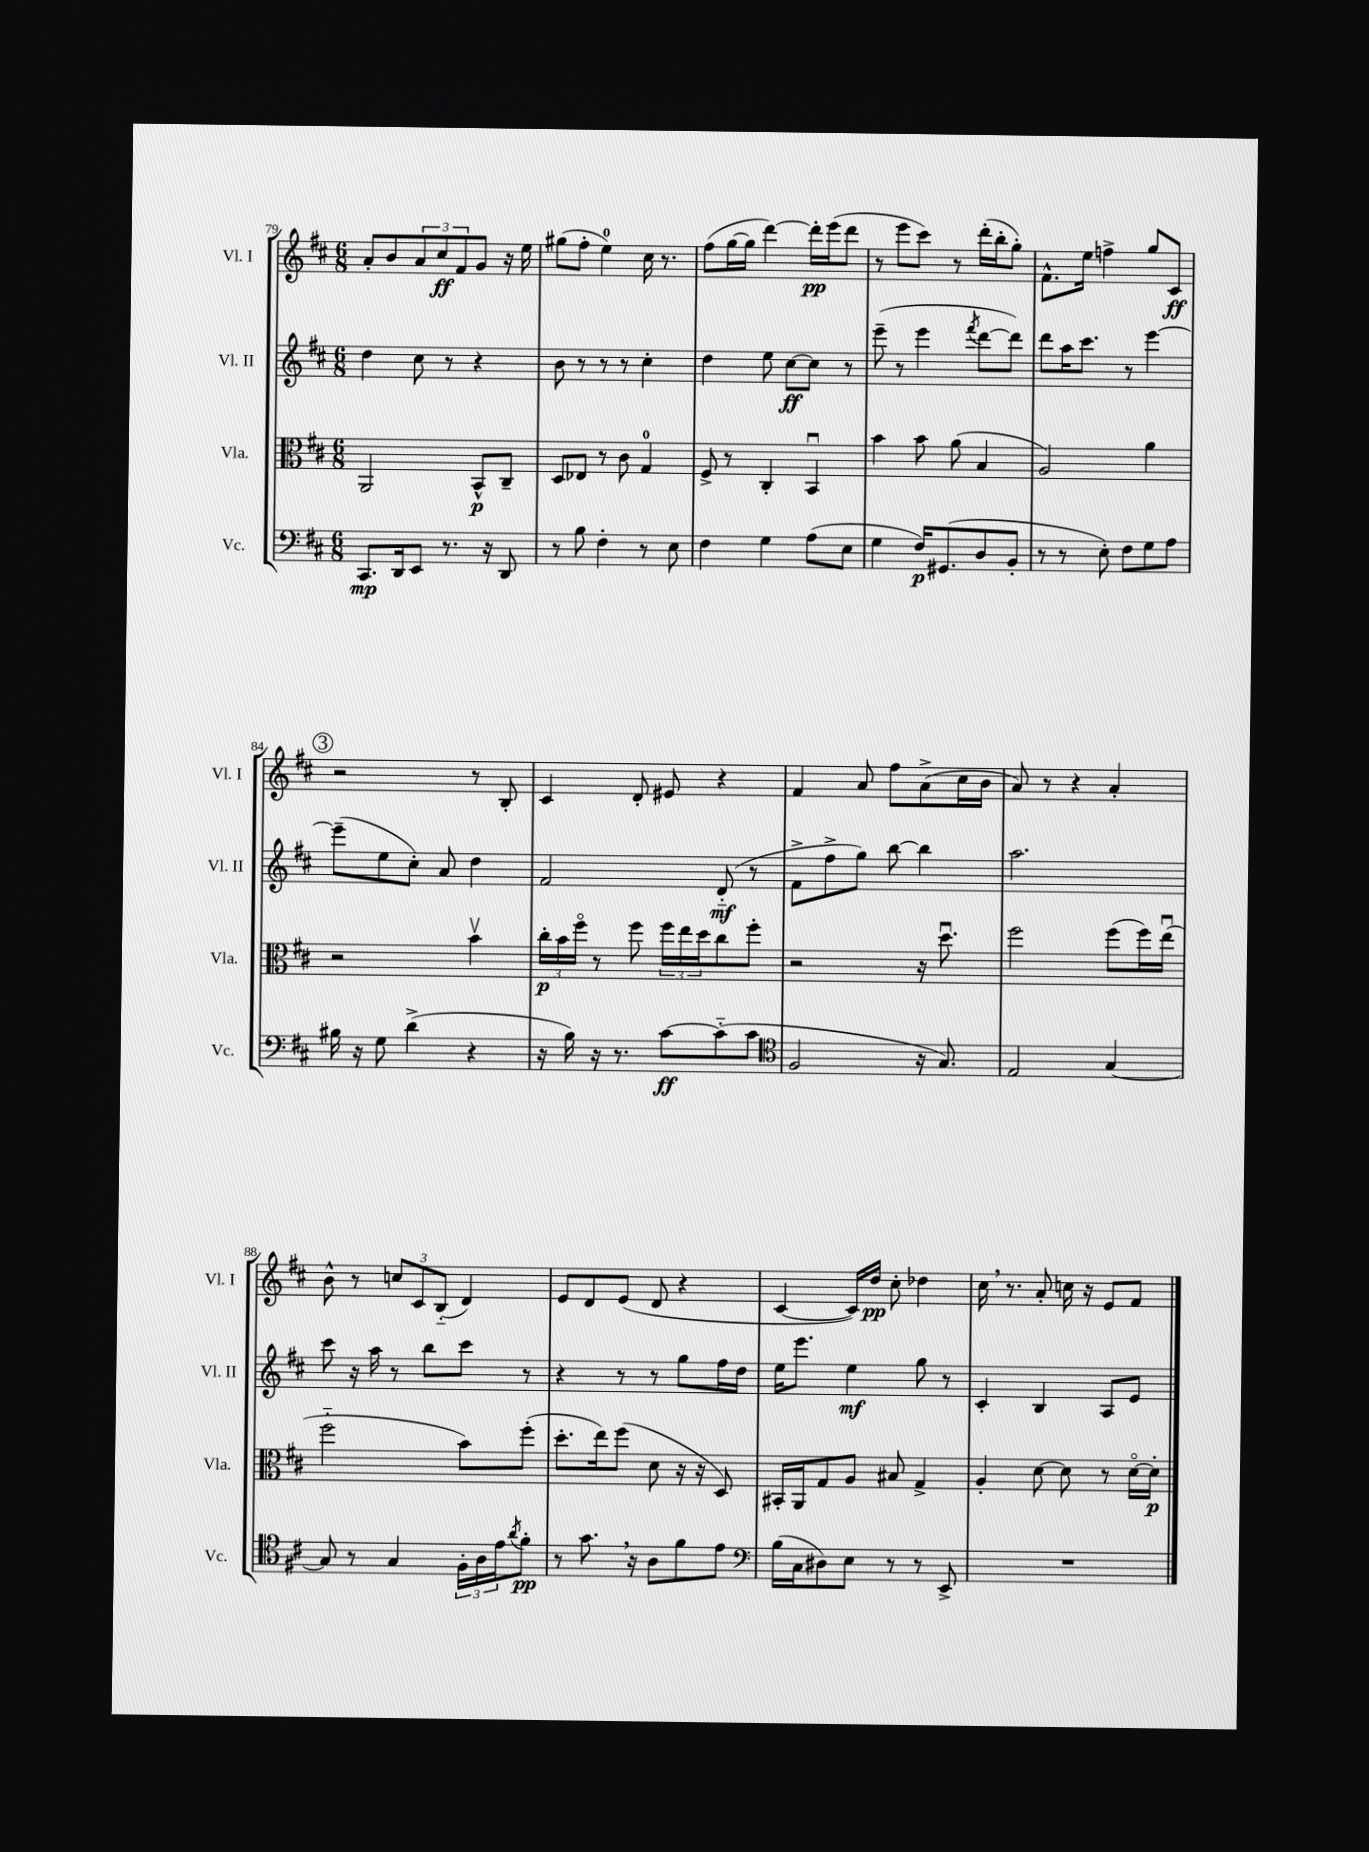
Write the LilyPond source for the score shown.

<<
\new StaffGroup <<
\new Staff = "s0" \with { instrumentName = "Vl. I" shortInstrumentName = "Vl. I" } {
    \clef treble \key d \major \numericTimeSignature \time 6/8
    a'8-. b'8 \tuplet 3/2 { a'8 cis''8\ff fis'8 } g'8 r16 e''16 |
    gis''8( fis''8-. e''4-0) cis''16 r8. |
    fis''8( g''16~ g''16 d'''4~) d'''16-.\pp e'''16( d'''8 |
    r8 e'''8 cis'''8) r8 d'''16-.( b''16-. g''8-.) |
    fis'8.-^ e''16 f''4-> g''8 cis'8\ff |
    \mark \markup { \circle "3" } r2 r8 b8-. |
    cis'4 d'8-. eis'8 r4 |
    fis'4 a'8 fis''8 a'8->( cis''16 b'16 |
    a'8) r8 r4 a'4-. |
    b'8-^ r8 \tuplet 3/2 { c''8 cis'8 b8-_( } d'4) |
    e'8 d'8 e'8( d'8 r4 |
    cis'4~ cis'16) d''16\pp cis''8-. des''4 |
    cis''16 \breathe r8. a'8-. c''16 r16 e'8 fis'8 \bar "|." |
}
\new Staff = "s1" \with { instrumentName = "Vl. II" shortInstrumentName = "Vl. II" } {
    \clef treble \key d \major \numericTimeSignature \time 6/8
    d''4 cis''8 r8 r4 |
    b'8 r8 r8 r8 cis''4-. |
    d''4 e''8 cis''8~\ff cis''8 r8 |
    e'''8--( r8 e'''4 \acciaccatura { fis'''8 } d'''8~ d'''8) |
    d'''8 a''16 cis'''8. r8 e'''4~ |
    \mark \markup { \circle "3" } e'''8--( e''8 cis''8-.) a'8 d''4 |
    fis'2 d'8-_\mf( r8 |
    fis'8-> fis''8-> g''8) b''8~ b''4 |
    a''2. |
    cis'''8 r16 a''16 r8 b''8 cis'''8 r8 |
    r4 r8 r8 g''8 fis''16 d''16 |
    e''16 e'''8. e''4\mf g''8 r8 |
    cis'4-. b4 a8 e'8 \bar "|." |
}
\new Staff = "s2" \with { instrumentName = "Vla." shortInstrumentName = "Vla." } {
    \clef alto \key d \major \numericTimeSignature \time 6/8
    a,2 b,8-^\p cis8-- |
    d8 ees8 r8 cis'8 g4-0 |
    fis8-> r8 cis4-. b,4\downbow |
    b'4 b'8 a'8( b4 |
    a2) a'4 |
    \mark \markup { \circle "3" } r2 b'4\upbow |
    \tuplet 3/2 { cis''16-.\p b'16 fis''16\flageolet } r8 fis''8 \tuplet 3/2 { fis''16 e''16 d''16 } cis''8 fis''8-. |
    r2 r16 d''8.\downbow |
    fis''2 fis''8( fis''16) e''16\downbow( |
    fis''2-_ b'8) fis''8-.( |
    d''8.-. e''16) fis''8( d'8 r16 r16 d8) |
    bis,16-. a,16 g8 a8 bis8 g4-> |
    a4-. d'8~ d'8 r8 d'16~\flageolet d'16-.\p \bar "|." |
}
\new Staff = "s3" \with { instrumentName = "Vc." shortInstrumentName = "Vc." } {
    \clef bass \key d \major \numericTimeSignature \time 6/8
    cis,8.\mp d,16 e,8 r8. r16 d,8 |
    r8 b8 fis4-. r8 e8 |
    fis4 g4 a8( e8 |
    g4 fis16\p) gis,8.( d8 b,8-. |
    r8 r8 e8-.) fis8 g8 a8 |
    \mark \markup { \circle "3" } bis16 r16 g8 d'4->( r4 |
    r16 b16) r16 r8. cis'8~\ff cis'8-_( cis'8 |
    \clef tenor fis2 r16 g8.) |
    e2 g4~ |
    g8 r8 g4 \tuplet 3/2 { fis16-. a16 e'16 } \acciaccatura { a'8 } fis'8-.\pp |
    r8 g'8. \breathe r16 a8 fis'8 e'8 |
    \clef bass b16( cis16 dis8) e8 r8 r8 e,8-> |
    R2. \bar "|." |
}
>>
>>
\layout { \context { \Score currentBarNumber = #79 } }
